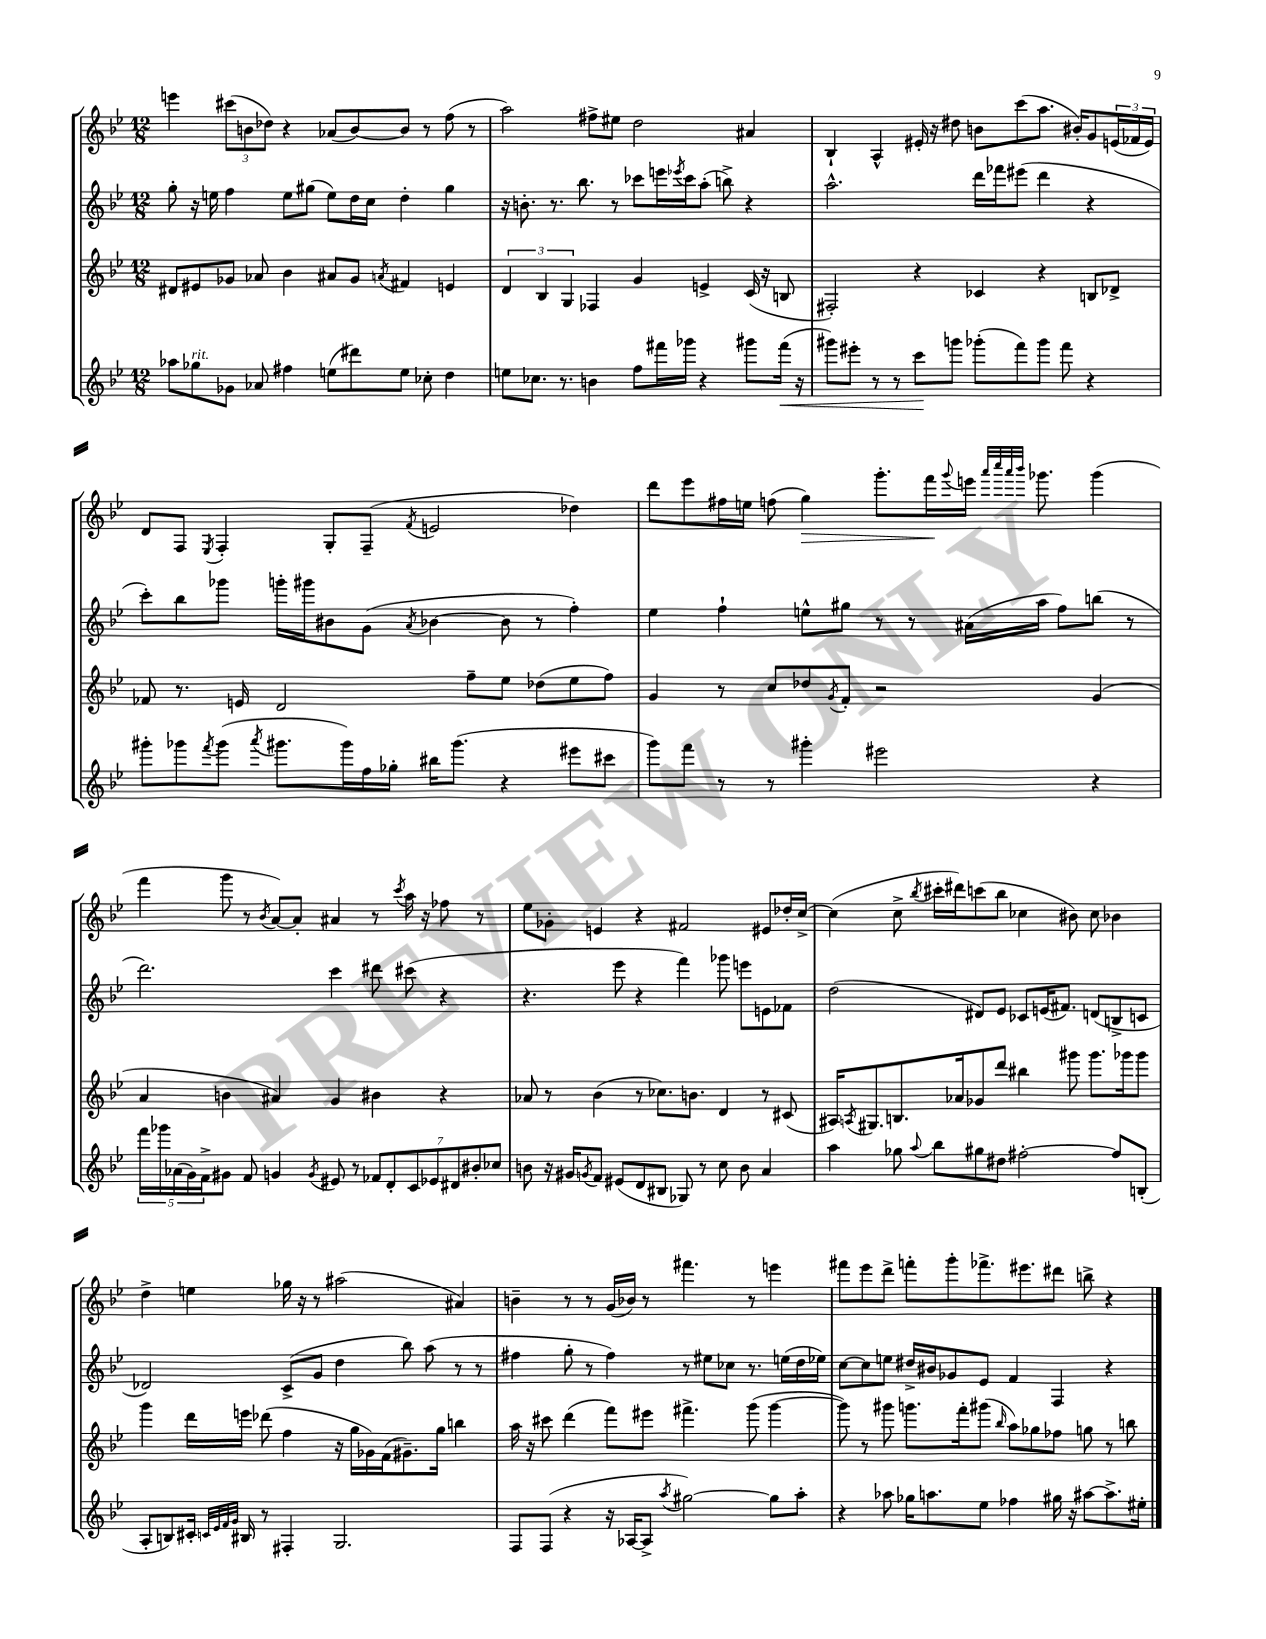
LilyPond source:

<<
\new StaffGroup <<
\new Staff = "s0" {
    \clef treble \key bes \major \numericTimeSignature \time 12/8
    e'''4 \tuplet 3/2 { cis'''8( b'8 des''8) } r4 aes'8( b'8~) b'8 r8 f''8( r8 |
    a''2) fis''8-> eis''8 d''2 ais'4 |
    bes4-! a4-^ eis'16-. r16 dis''8 b'8 c'''8( a''8. bis'16-.) g'8 \tuplet 3/2 { e'16( fes'16 e'16) } |
    d'8 f8 \acciaccatura { ees8 } f4-. g8-. f8--( \acciaccatura { f'8 } e'2 des''4) |
    d'''8 ees'''8 fis''16 e''16 f''8( g''4\>) g'''8.-. f'''16\! \appoggiatura { g'''8 } e'''16 \grace { a'''32 c''''32 a'''32 bes'''32 } ges'''8. ges'''4( |
    f'''4 g'''8 r8 \acciaccatura { bes'8 } a'8~) a'8-. ais'4 r8 \acciaccatura { c'''8 } a''16 r16 fes''8 r8 |
    ees''8 ges'8-. e'4 r4 fis'2 eis'8 des''16-. c''16~-> |
    c''4( c''8-> \acciaccatura { bes''8 } cis'''16-. dis'''16) c'''8( bes''8 ces''4 bis'8) ces''8 bes'4 |
    d''4-> e''4 ges''16 r16 r8 ais''2( ais'4) |
    b'4-- r8 r8 g'16( bes'16) r8 fis'''4. r8 e'''4 |
    fis'''8 ees'''8 d'''8-> f'''8-. g'''8-. fes'''8.-> eis'''8. dis'''8 b''8-> r4 \bar "|." |
}
\new Staff = "s1" {
    \clef treble \key bes \major \numericTimeSignature \time 12/8
    g''8-. r16 e''16 f''4 e''8 gis''8( e''8) d''16 c''16 d''4-. gis''4 |
    r16 b'8.-. r8. bes''8. r8 ces'''8 e'''16 \acciaccatura { ees'''8 } ces'''16 a''8-.( b''8->) r4 |
    a''2.-^ d'''16 fes'''16 eis'''8( d'''4 r4 |
    c'''8-.) bes''8 ges'''8 g'''16-. gis'''16 bis'8 g'8( \acciaccatura { a'8 } bes'4~ bes'8 r8 f''4-.) |
    ees''4 f''4-! e''8-^ gis''8 r8 r8 ais'16( a''16 f''8) b''8( r8 |
    d'''2.) c'''4 dis'''8 cis'''8( r4 |
    r4. ees'''8 r4 f'''4) ges'''8 e'''8 e'8 fes'8 |
    d''2( dis'8) ees'8 ces'8 e'16( fis'8.) d'8( b8-> c'8 |
    des'2) c'8->( g'8 d''4 bes''8) a''8( r8 r8 |
    fis''4 g''8-. r8 fis''4) r8 eis''8 ces''8 r8. e''16( d''16 ees''16) |
    c''8~ c''8 e''8 dis''16-> bis'16 ges'8 ees'8 f'4 f4 r4 \bar "|." |
}
\new Staff = "s2" {
    \clef treble \key bes \major \numericTimeSignature \time 12/8
    dis'8 eis'8 ges'8 aes'8 bes'4 ais'8 ges'8 \acciaccatura { a'8 } fis'4 e'4 |
    \tuplet 3/2 { d'4 bes4 g4 } fes4 g'4 e'4-> c'16( r16 b8 |
    fis2-.) r4 ces'4 r4 b8 des'8-> |
    fes'8 r8. e'16 d'2 f''8-- ees''8 des''8( ees''8 f''8) |
    g'4 r8 c''8 des''8 \acciaccatura { g'8 } f'8-. r2 g'4( |
    a'4 b'4 ais'4) g'4 bis'4 r4 |
    aes'8 r8 bes'4( r8 ces''8.) b'8. d'4 r8 cis'8( |
    ais16) \acciaccatura { a8 } gis8. b8. aes'16 ges'8 d'''8 bis''4 gis'''8 gis'''8. ges'''16 ges'''8 |
    g'''4 d'''16 e'''16 des'''8( f''4 r16 g''16 ges'16) f'16( gis'8.--) g''16 b''4 |
    a''16 r16 cis'''8 d'''4( f'''8) eis'''8 fis'''4.-> g'''8( g'''4~ |
    g'''8) r8 gis'''8 g'''8. f'''16-. gis'''8( \grace { bes''16 } a''8) ges''8 fes''8 g''8 r8 b''8 \bar "|." |
}
\new Staff = "s3" {
    \clef treble \key bes \major \numericTimeSignature \time 12/8
    aes''8 ges''8^\markup { \italic "rit." } ges'8 aes'8 fis''4 e''8( dis'''8) e''8 ces''8-. d''4 |
    e''8 ces''8. r8. b'4 f''8 fis'''16 ges'''16 r4 gis'''8 fis'''16\<( r16 |
    gis'''8) eis'''8-. r8 r8 c'''8\! g'''8 ges'''8-.( f'''8) ges'''8 f'''8 r4 |
    gis'''8-. ges'''8 \acciaccatura { f'''8 } ges'''8( \acciaccatura { a'''8 } gis'''8. gis'''16) f''16 ges''16-. bis''16 gis'''8.( r4 eis'''8 cis'''8 |
    g'''8) f'''8 r8 r8 gis'''4-. eis'''2 r4 |
    \tuplet 5/4 { f'''16 ges'''16 aes'16( g'16) f'16-> } gis'8 f'8 g'4 \acciaccatura { g'8 } eis'8 r8 \tuplet 7/4 { fes'8 d'8-. c'8 ees'8 dis'8 bis'8-. ces''8 } |
    b'8 r16 gis'16 \acciaccatura { g'8 } f'8 eis'8( d'8 bis8 ges8) r8 c''8 b'8 a'4 |
    a''4 ges''8 \appoggiatura { a''8 } bes''8 gis''8 dis''8 fis''2~-. fis''8 b8-.( |
    a8-. b8) cis'16-. \grace { c'32 ees'32 f'32 g'32 } bis16 r8 fis4-. g2. |
    f8 f8( r4 r16 aes16~ aes8-> \acciaccatura { a''8 } gis''2~) gis''8 a''8-. |
    r4 aes''8 ges''16 a''8. ees''8 fes''4 gis''16 r16 ais''8~ ais''8.-> eis''16-. \bar "|." |
}
>>
>>
\layout { \context { \Score \remove "Bar_number_engraver" } }
